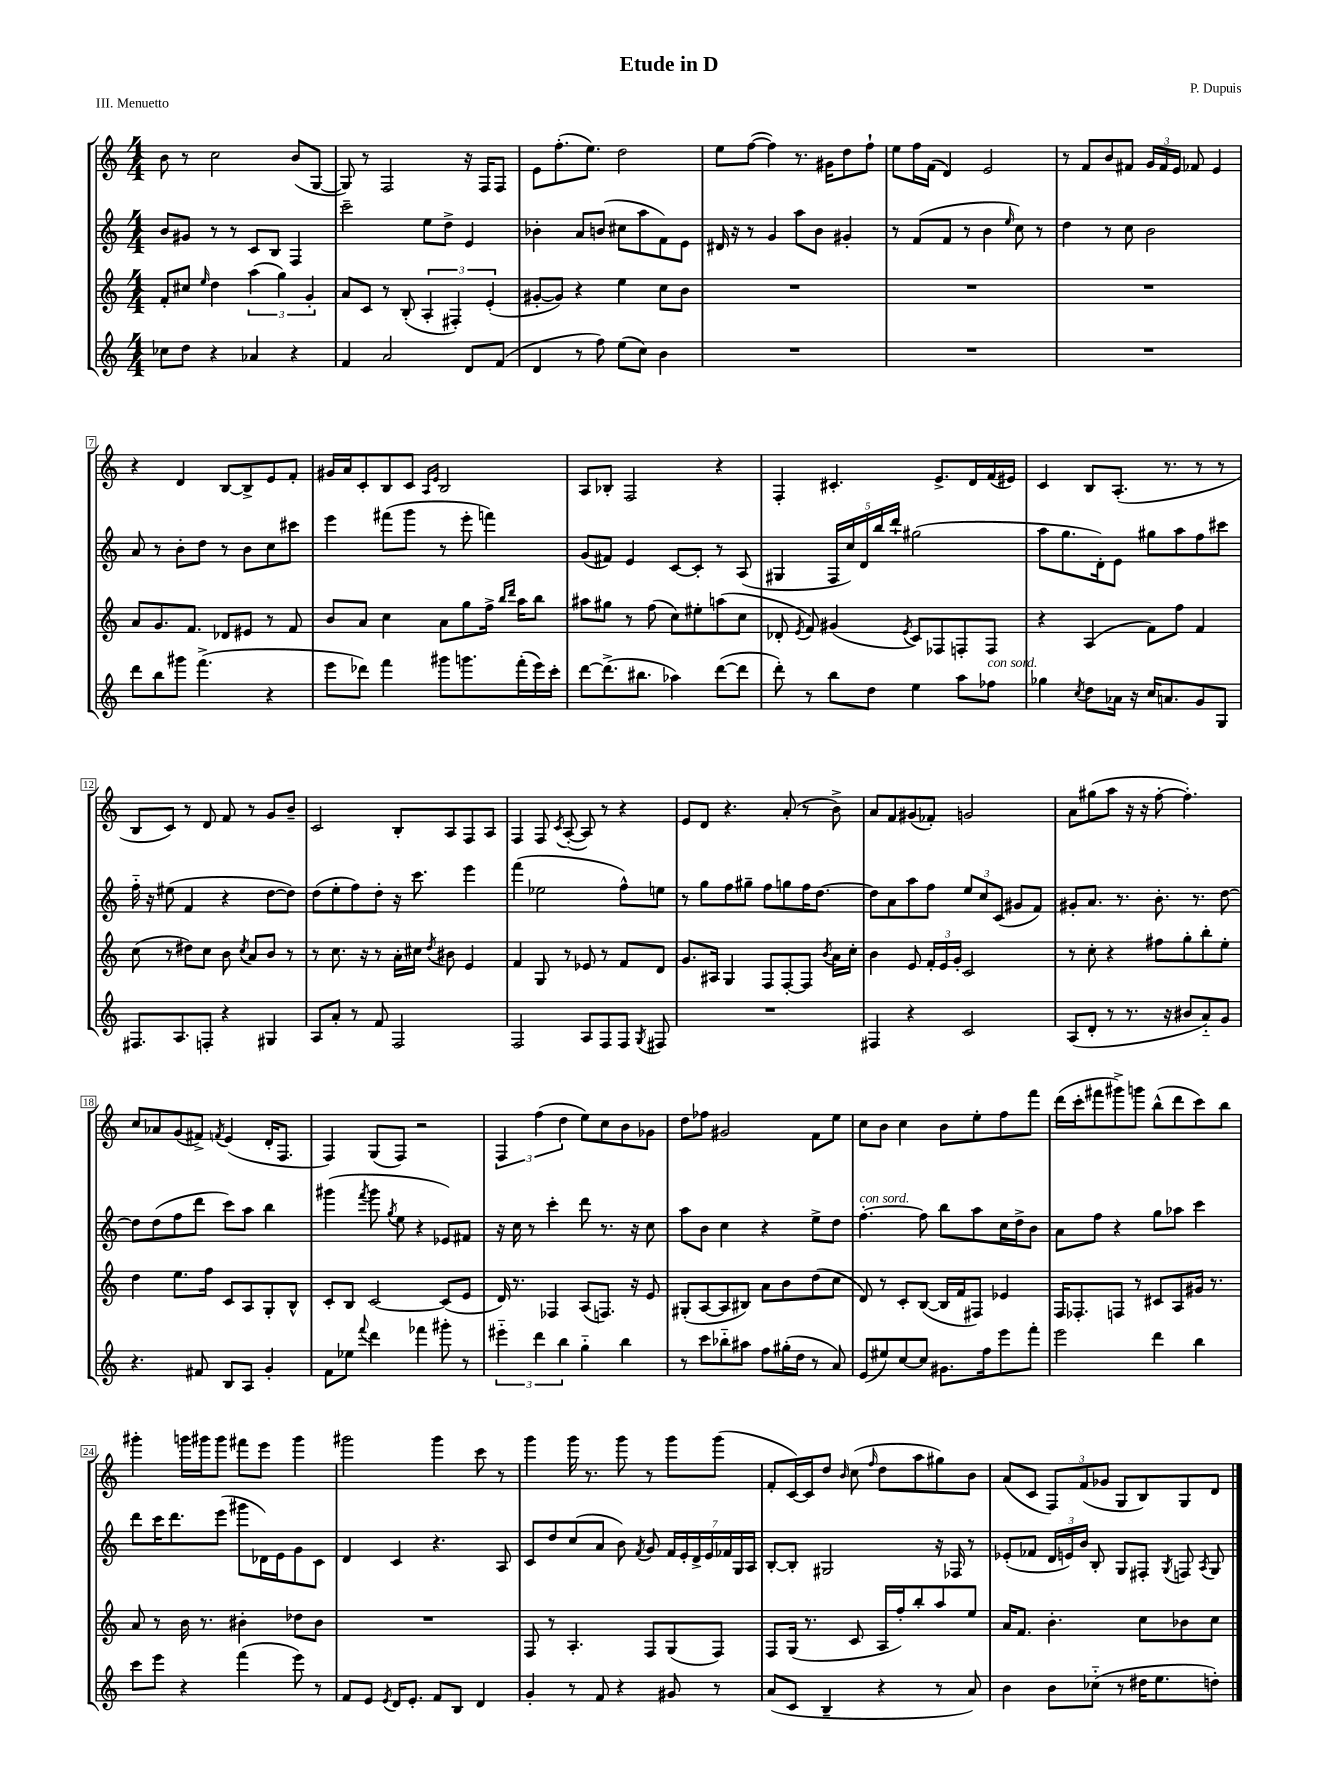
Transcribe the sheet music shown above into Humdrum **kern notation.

**kern	**kern	**kern	**kern
*staff4	*staff3	*staff2	*staff1
*clefG2	*clefG2	*clefG2	*clefG2
*k[]	*k[]	*k[]	*k[]
*M4/4	*M4/4	*M4/4	*M4/4
8cc-	8f'	8b	8b
8dd	8cc#	8g#	8r
.	16qqee	.	.
4r	4dd	8r	2cc
.	.	8r	.
4a-	(6aa	8c	.
.	.	8B	.
.	6gg)	.	.
4r	.	4F	(8b
.	6g'	.	.
.	.	.	[8G
=	=	=	=
4f	8a	2ccc~	8G])
.	8c	.	8r
2a	8r	.	2F
.	(8B'	.	.
.	6A'	8ee	.
.	.	8dd^	.
.	6F#')	.	.
8d	.	4e	16r
.	.	.	16F
.	(6e'	.	.
(8f	.	.	8F
=	=	=	=
4d	[8g#'	4b-'	8e
.	8g#])	.	(8.ff'
8r	4r	8a	.
.	.	.	8.ee)
8ff)	.	(8b	.
(8ee	4ee	8cc#	2dd
8cc)	.	8aa	.
4b	8cc	8f)	.
.	8b	8e	.
=	=	=	=
1r	1r	16d#	8ee
.	.	16r	.
.	.	8r	([8ff
.	.	4g	4ff])
.	.	8aa	8.r
.	.	8b	.
.	.	.	16g#
.	.	4g#'	8dd
.	.	.	8ff`
=	=	=	=
1r	1r	8r	8ee
.	.	(8f	16ff
.	.	.	(16f
.	.	8f	4d)
.	.	8r	.
.	.	4b	2e
.	.	16qqee	.
.	.	8cc)	.
.	.	8r	.
=	=	=	=
1r	1r	4dd	8r
.	.	.	8f
.	.	8r	8b
.	.	8cc	8f#
.	.	2b	24g
.	.	.	24f#
.	.	.	24e
.	.	.	8f-
.	.	.	4e
=	=	=	=
8ddd	8a	8a	4r
8bb	8.g	8r	.
8ggg#	.	8b'	4d
.	8.f	.	.
(4.fff^	.	8dd	.
.	8d-	8r	[8B
.	8e#	8b	8B^]
4r	8r	8cc	8e
.	8f	8ccc#	8f'
=	=	=	=
8eee	8b	4eee	16g#
.	.	.	16a
8ddd-)	8a	.	8c'
4fff	4cc	(8fff#	8B
.	.	8ggg	8c
.	.	.	16qqA
.	.	.	16qqe
8ggg#	8a	8r	2B
8.ggg	8gg	8eee'	.
.	16ff^	4fff)	.
.	16qqbb	.	.
.	16qqddd	.	.
(16fff'	16aa	.	.
16eee)	8bb	.	.
16ccc'	.	.	.
=	=	=	=
[8ddd	8aa#	(8g	8A
(8.ddd^]	8gg#	8f#)	8B-'
.	8r	4e	2F
8.bb#	.	.	.
.	(8ff	.	.
4aa-)	8cc)	[8c	.
.	8ee#'	8c']	.
([8ddd	(8aa	8r	4r
8ddd]	8cc	(8A	.
=	=	=	=
8ddd')	8d-'	4G#	4F'
.	8qe	.	.
8r	8f)	.	.
8bb	(4g#	20F	4.c#'
.	.	20cc)	.
.	.	20d	.
8dd	.	.	.
.	.	20bb	.
.	.	20ddd`	.
.	8qe	.	.
4ee	8c)	(2gg#	.
.	8F-	.	8.e^
8aa	8F'	.	.
.	.	.	16d
8ff-	8F	.	(16f
.	.	.	16e#)
=	=	=	=
4gg-	4r	8aa	4c
.	.	8.gg	.
8qcc	.	.	.
8dd	(4A	.	8B
.	.	16d')	.
16a-	.	8e	(8.A'
16r	.	.	.
16cc	8f)	8gg#	.
8.a	.	.	8.r
.	8ff	8aa	.
8g	4f	8ff	8r
8G	.	8ccc#	8r
=	=	=	=
8.F#	(8cc	16ff'~	8B
.	.	16r	.
.	8r	(8ee#	8c)
8.A	.	.	.
.	8dd#)	4f	8r
8F'	8cc	.	8d
4r	8b	4r	8f
.	8qcc	.	.
.	8a	.	8r
4G#	8b	[8dd	8g
.	8r	8dd])	8b~
=	=	=	=
8A	8r	(8dd	2c
8a'	8.cc	8ee'	.
8r	.	8ff)	.
.	16r	.	.
8f	8r	8dd'	.
2F	16a'	16r	8B'
.	16cc#	8.ccc	.
.	8qdd	.	.
.	8b#	.	8A
.	4e	4eee	8F
.	.	.	8A
=	=	=	=
2F	4f	(4fff	4F
.	8G	2ee-	8F
.	.	.	8qc
.	8r	.	([8A'
8A	8e-	.	8A])
8F	8r	.	8r
8F	8f	8ff^^)	4r
8qG	.	.	.
8F#	8d	8ee	.
=	=	=	=
1r	8.g	8r	8e
.	.	8gg	8d
.	16A#	.	.
.	4G	8ff	4.r
.	.	8gg#~	.
.	8F	8ff	.
.	[8F'	8gg	(8a'
.	8F]	16ff	8r
.	.	[8.dd	.
.	8qb	.	.
.	16a	.	8b^)
.	16cc'	.	.
=	=	=	=
4F#	4b	8dd]	8a
.	.	8a	8f
4r	8e	8aa	(8g#
.	24f'	8ff	8f-')
.	24e	.	.
.	24g'	.	.
2c	2c	12ee	2g
.	.	12cc	.
.	.	(12c	.
.	.	8g#	.
.	.	8f)	.
=	=	=	=
(8A	8r	8g#'	8a
8d'	8cc'	8.a	(8gg#
8r	4r	.	8aa
.	.	8.r	.
8.r	.	.	16r
.	.	.	16r
.	8ff#	8.b'	[8ff'
16r	.	.	.
8b#	8gg'	.	4.ff'])
.	.	8.r	.
8a'~)	8bb'	.	.
8g	8ee'	[8dd	.
=	=	=	=
4.r	4dd	8dd]	8cc
.	.	(8dd	8a-
.	8.ee	8ff	(8g
8f#	.	8ddd	8f#^)
.	16ff	.	.
.	.	.	8qf
8B	8c	8ccc)	(4e
8A	8A	8aa	.
4g'	8G'	4bb	16d'
.	.	.	8.F
.	8B^^	.	.
=	=	=	=
8f	8c'	(4ggg#	4F)
8ee-	8B	.	.
8qqfff	.	8qfff	.
4ddd	[2c	8ggg#	(8G
.	.	8qgg	.
.	.	8ee	8F)
4fff-	.	4r	2r
8ggg#'	(8c]	8e-)	.
8r	8e	8f#	.
=	=	=	=
6eee#'~	16d)	16r	6F
.	8.r	16cc	.
.	.	8r	.
6ddd	.	.	(6ff
.	4F-	4ccc'	.
6bb	.	.	6dd
4gg'~	(8A	8ddd	8ee)
.	8.F)	8.r	8cc
4bb	.	.	8b
.	16r	16r	.
.	8e	8cc	8g-
=	=	=	=
8r	(8G#'	8aa	8dd
8ccc	[8A	8b	8ff-
8bb-'~	8A]	4cc	2g#
8aa#	8B#)	.	.
8ff	8a	4r	.
(16gg#'	8b	.	.
16dd	.	.	.
8r	(8dd	8ee^	8f
8a)	8cc	8dd	8ee
=	=	=	=
(8e	8d)	[4.ff'	8cc
8ee#)	8r	.	8b
[8cc	8c'	.	4cc
8cc]	([8B	8ff]	.
8.g#	16B]	8bb	8b
.	16f	.	.
.	8F#)	8aa	8ee'
16ff	.	.	.
8eee	4e-	16cc	8ff
.	.	16dd^	.
8fff'	.	8b	8fff
=	=	=	=
2eee	16F	8a	(16ddd
.	8.F-'	.	16ccc'
.	.	8ff	8fff#
.	8F	4r	8ggg#^)
.	8r	.	8ggg
4ddd	8c#	8gg	(8bb^^
.	8A	8aa-	8ddd
4bb	16g#	4ccc	8ccc)
.	8.r	.	.
.	.	.	8bb
=	=	=	=
8ccc	8a	8ddd	4ggg#'
8eee	8r	16ccc	.
.	.	8.ddd	.
4r	16b	.	16ggg
.	8.r	.	16ggg#
.	.	(8eee	8ggg#
(4fff	4b#'	8ggg#	8fff#
.	.	16d-)	8eee
.	.	16e	.
8eee)	8dd-	8g	4ggg#
8r	8b#	8c	.
=	=	=	=
8f	1r	4d	2ggg#
8e	.	.	.
8qe	.	.	.
16d	.	4c	.
8.e'	.	.	.
8f	.	4.r	4ggg#
8B	.	.	.
4d	.	.	8ccc
.	.	8A	8r
=	=	=	=
4g'	8F	8c	4ggg
.	8r	8dd	.
8r	4.A'	(8cc	16ggg
.	.	.	8.r
8f	.	8a	.
4r	.	8b)	8ggg
.	.	8qf	.
.	8F	8g	8r
8g#	(8G	28f	8ggg
.	.	28e'	.
.	.	28d^	.
.	.	28e	.
8r	8F)	.	(8ggg
.	.	28f-	.
.	.	28G	.
.	.	28A	.
=	=	=	=
(8a	8F	[8B'	8f'
8c	(16G	8B']	[16c)
.	8.r	.	16c]
4B~	.	2G#	8dd
.	.	.	16qqb
.	8c	.	(8cc
.	.	.	16qqff
4r	16A	.	8dd
.	16ff')	.	.
.	8bb'	.	8aa
8r	8aa	16r	8gg#)
.	.	16F-	.
8a)	8ee	8r	8b
=	=	=	=
4b	16a	(8e-'	(8a
.	8.f	.	.
.	.	8f-	8c
8b	4.b'	24d	12F)
.	.	24e)	.
.	.	24b	(12f
(8cc-'~	.	8B'	.
.	.	.	12g-
8r	.	8G	8G
16dd#	8cc	8F#'	8B)
8.ee	.	.	.
.	.	8qG	.
.	8b-	8F	8G
.	.	8qA	.
8dd')	8cc	8G	8d
==	==	==	==
*-	*-	*-	*-
